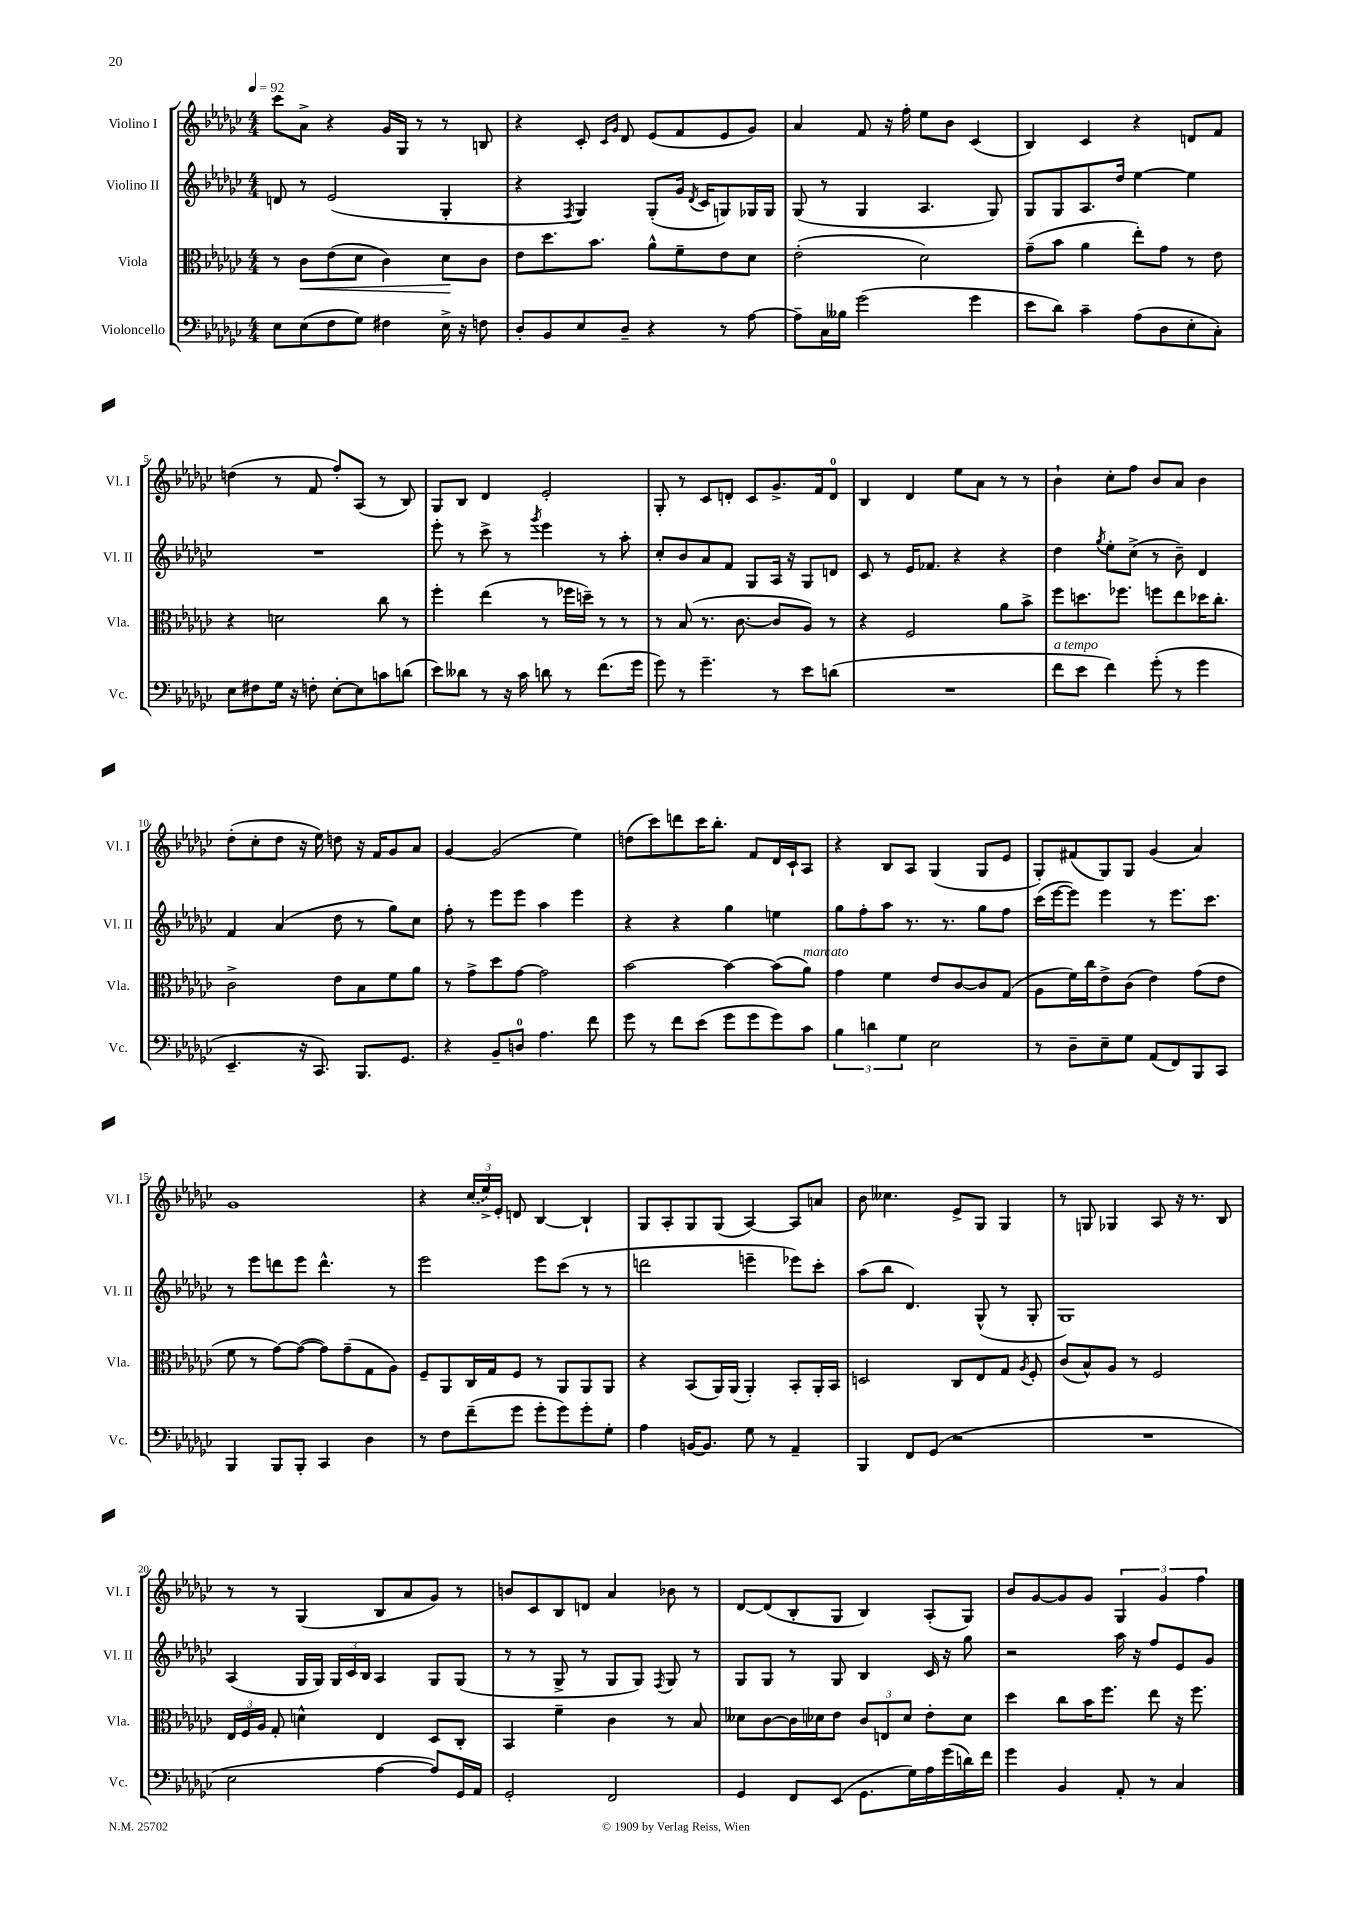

**kern	**kern	**kern	**kern
*staff4	*staff3	*staff2	*staff1
*clefF4	*clefC3	*clefG2	*clefG2
*k[b-e-a-d-g-c-]	*k[b-e-a-d-g-c-]	*k[b-e-a-d-g-c-]	*k[b-e-a-d-g-c-]
*M4/4	*M4/4	*M4/4	*M4/4
*MM92	*MM92	*MM92	*MM92
8E-	8r	8d	8ccc-
(8E-	8c-	8r	8a-^
8F	(8e-	(2e-	4r
8G-)	8d-	.	.
4F#	4c-)	.	16g-
.	.	.	16G-
.	.	.	8r
16E-^	8d-	4G-'	8r
16r	.	.	.
8F	8c-	.	8B
=	=	=	=
8D-'	8e-	4r	4r
8BB-	8.dd-	.	.
.	.	8qF	.
8E-	.	4G-)	8c-'
.	8.b-	.	.
.	.	.	16qqc-
.	.	.	16qqg-
8D-~	.	.	8d-
4r	8a-^^	(8G-'	(8e-
.	8f~	16g-	8f
.	.	8qd-	.
.	.	16c-	.
8r	8e-	8G)	8e-
[8A-	8d-	16G-	8g-)
.	.	16G-	.
=	=	=	=
8A-~]	(2e-'	(8G-	4a-
16C-	.	8r	.
16B--	.	.	.
(2g-	.	4G-	8f
.	.	.	16r
.	.	.	16ff'
.	2d-)	4.A-	8ee-
.	.	.	8b-
4g-	.	.	(4c-
.	.	8G-)	.
=	=	=	=
8e-	(8g-~	8G-	4B-)
8d-)	8b-	8G-	.
4c-~	4a-	8.A-	4c-
.	.	16dd-	.
(8A-	8ee-')	[4ee-	4r
8D-	8g-	.	.
8E-'	8r	4ee-]	8d
8C-')	8e-	.	8f
=	=	=	=
8E-	4r	1r	(4dd
8F#	.	.	.
16G-	2d	.	8r
16r	.	.	.
8F'	.	.	8f
[8E-'	.	.	8ff')
8E-]	.	.	(8A-
8c	8cc-	.	8r
(8d	8r	.	8B-)
=	=	=	=
8e-)	4ff'	8eee-'	8G-
8d--	.	8r	8B-
8r	(4ee-	8ccc-^	4d-
16r	.	8r	.
16c-	.	.	.
.	.	8qggg-	.
8d	8r	4eee-	2e-'
8r	16ff-	.	.
.	16dd~)	.	.
(8.f	8r	8r	.
.	8r	8aa-'	.
16g-	.	.	.
=	=	=	=
8g-)	8r	8cc-'	8G-'
8r	(8B-	8b-	8r
4.g-~	8.r	8a-	8c-
.	.	8f	8d'
.	[8.c-	.	.
.	.	8G-	8c-
8r	8c-]	16A-	8.g-^
.	.	16r	.
8e-	8A-)	8G-	.
.	.	.	16f
(8d	8r	8d	8d
=	=	=	=
1r	4r	8c-	4B-
.	.	8r	.
.	2F	16e-	4d-
.	.	8.f-	.
.	.	4r	8ee-
.	.	.	8a-
.	8a-	4r	8r
.	8b-^	.	8r
=	=	=	=
8f	8ff	4dd-	4b-`
8e-	8.dd	.	.
.	.	8qgg-	.
4f)	.	8ee-'	8cc-'
.	8.ff-	.	.
.	.	(8cc-^	8ff
(8g-'	8ff	8r	8b-
8r	8ee-	8b-~)	8a-
4g-	16dd-	4d-	4b-
.	8.cc-'	.	.
=	=	=	=
4.EE-~	2c-^	4f	(8dd-'
.	.	.	8cc-'
.	.	(4a-	8dd-
16r	.	.	16r
8.CC-)	.	.	16ee-)
.	8e-	8dd-	8dd
8.BBB-	8B-	8r	16r
.	.	.	16f
.	8f	8gg-)	8g-
8.GG-	.	.	.
.	8a-	8cc-	8a-
=	=	=	=
4r	8r	8ff'	[4g-
.	8g-^	8r	.
8BB-~	8dd-	8eee-	(2g-]
8D	[8g-	8eee-	.
4.A-	2g-]	4aa-	.
.	.	4eee-	4ee-)
8f	.	.	.
=	=	=	=
8g-	[2b-	4r	(8dd
8r	.	.	8ccc-)
8f	.	4r	8ddd
(8e-	.	.	16ccc-
.	.	.	8.bb-'
8g-	4b-_	4gg-	.
8g-	.	.	8f
8g-)	(8b-]	4ee	16d-
.	.	.	16c-`
8c-	8a-)	.	8A-
=	=	=	=
6B-	4g-	8gg-	4r
.	.	8ff'	.
6d	.	.	.
.	4f	8aa-	8B-
6G-	.	.	.
.	.	8.r	8A-
2E-	8e-	.	(4G-
.	.	8.r	.
.	[8c-	.	.
.	8c-]	8gg-	8G-
.	(8G-	8ff	8e-
=	=	=	=
8r	8A-	(16ccc-	8G-')
.	.	[16eee-	.
8D-~	16f)	8eee-])	(8f#
.	16cc-	.	.
8E-~	8e-^	4eee-	8G-)
8G-	(8c-	.	8G-
(8AA-	4e-)	8r	(4g-
8FF)	.	8.eee-	.
8BBB-	(8g-	.	4a-)
.	.	8.ccc-	.
8CC-	8e-	.	.
=	=	=	=
4BBB-	8f	8r	1g-
.	8r	8eee-	.
8BBB-	[8g-)	8ddd	.
8BBB-'	(8g-_	8eee-	.
4CC-	8g-])	4.ddd^^	.
.	(8g-~	.	.
4D-	8G-	.	.
.	8A-)	8r	.
=	=	=	=
8r	8F~	2eee-	4r
8F	8AA-	.	.
(8f~	16C-	.	(24cc-
.	.	.	24ee-^)
.	16G-	.	.
.	.	.	24e-'
8g-	8F	.	8d
8g-'	8r	8eee-	[4B-
8g-)	8AA-	(8ccc-	.
8g-'	8AA-	8r	4B-`]
8G-'	8AA-	8r	.
=	=	=	=
4A-	4r	2ddd	8G-
.	.	.	8A-'
[16BB	(8BB-	.	8G-
8.BB]	.	.	.
.	16AA-)	.	(8G-
.	(16AA-	.	.
8G-	4AA-')	4eee~	[4A-)
8r	.	.	.
4AA-~	8BB-'	8eee-)	8A-]
.	16AA-'	8ccc-'	8a
.	16BB-	.	.
=	=	=	=
4BBB-	2D	(8aa-	8b-
.	.	8bb-	4.cc--
8FF	.	4.d-)	.
(8GG-	.	.	.
2r	8C-	.	8e-^
.	8E-	(8G-^^	8G-
.	8G-	8r	4G-
.	8qA-	.	.
.	8F'	8G-'	.
=	=	=	=
1r	(8c-	1G-)	8r
.	8B-^^)	.	8G
.	8A-	.	4G-
.	8r	.	.
.	2F	.	8A-
.	.	.	16r
.	.	.	8.r
.	.	.	8B-
=	=	=	=
2E-	24E-	(4A-	8r
.	24F	.	.
.	24A-	.	.
.	8G-'	.	8r
.	4d^^	16G-	(4G-
.	.	16G-)	.
.	.	24G-	.
.	.	24c-	.
.	.	24B-	.
[4A-	4E-	4A-	8B-
.	.	.	8a-
8A-])	8D-	8G-	8g-)
16GG-	8C-'	(8G-	8r
16AA-	.	.	.
=	=	=	=
2GG-'	4BB-	8r	8b
.	.	8r	8c-
.	4f~	8G-^	8B-
.	.	8r	8d
2FF	4c-	8G-	4a-
.	.	8G-)	.
.	.	8qF	.
.	8r	8G-	8b-
.	8B-	8r	8r
=	=	=	=
4GG-	8d--	8G-	[8d-
.	[8c-	8G-	(8d-]
8FF	16c-]	8r	8B-'
.	16d-	.	.
(8EE-	8e-	8G-	8G-
8.GG-	12c-	4B-	4B-)
.	12E	.	.
.	12d-	.	.
16G-)	.	.	.
16A-	8e-'	16c-	(8A-'
(16g-	.	16r	.
16d)	8d-	8gg-	8G-)
16f	.	.	.
=	=	=	=
4g-	4dd-	2r	8b-
.	.	.	[8g-
4BB-	8cc-	.	8g-]
.	16b-	.	8g-
.	8.ff	.	.
8AA-'	.	16aa-	6G-
.	.	16r	.
8r	8ee-	8ff	.
.	.	.	6g-
4C-	16r	8e-	.
.	8.ff	.	.
.	.	.	6ff
.	.	8g-	.
==	==	==	==
*-	*-	*-	*-
